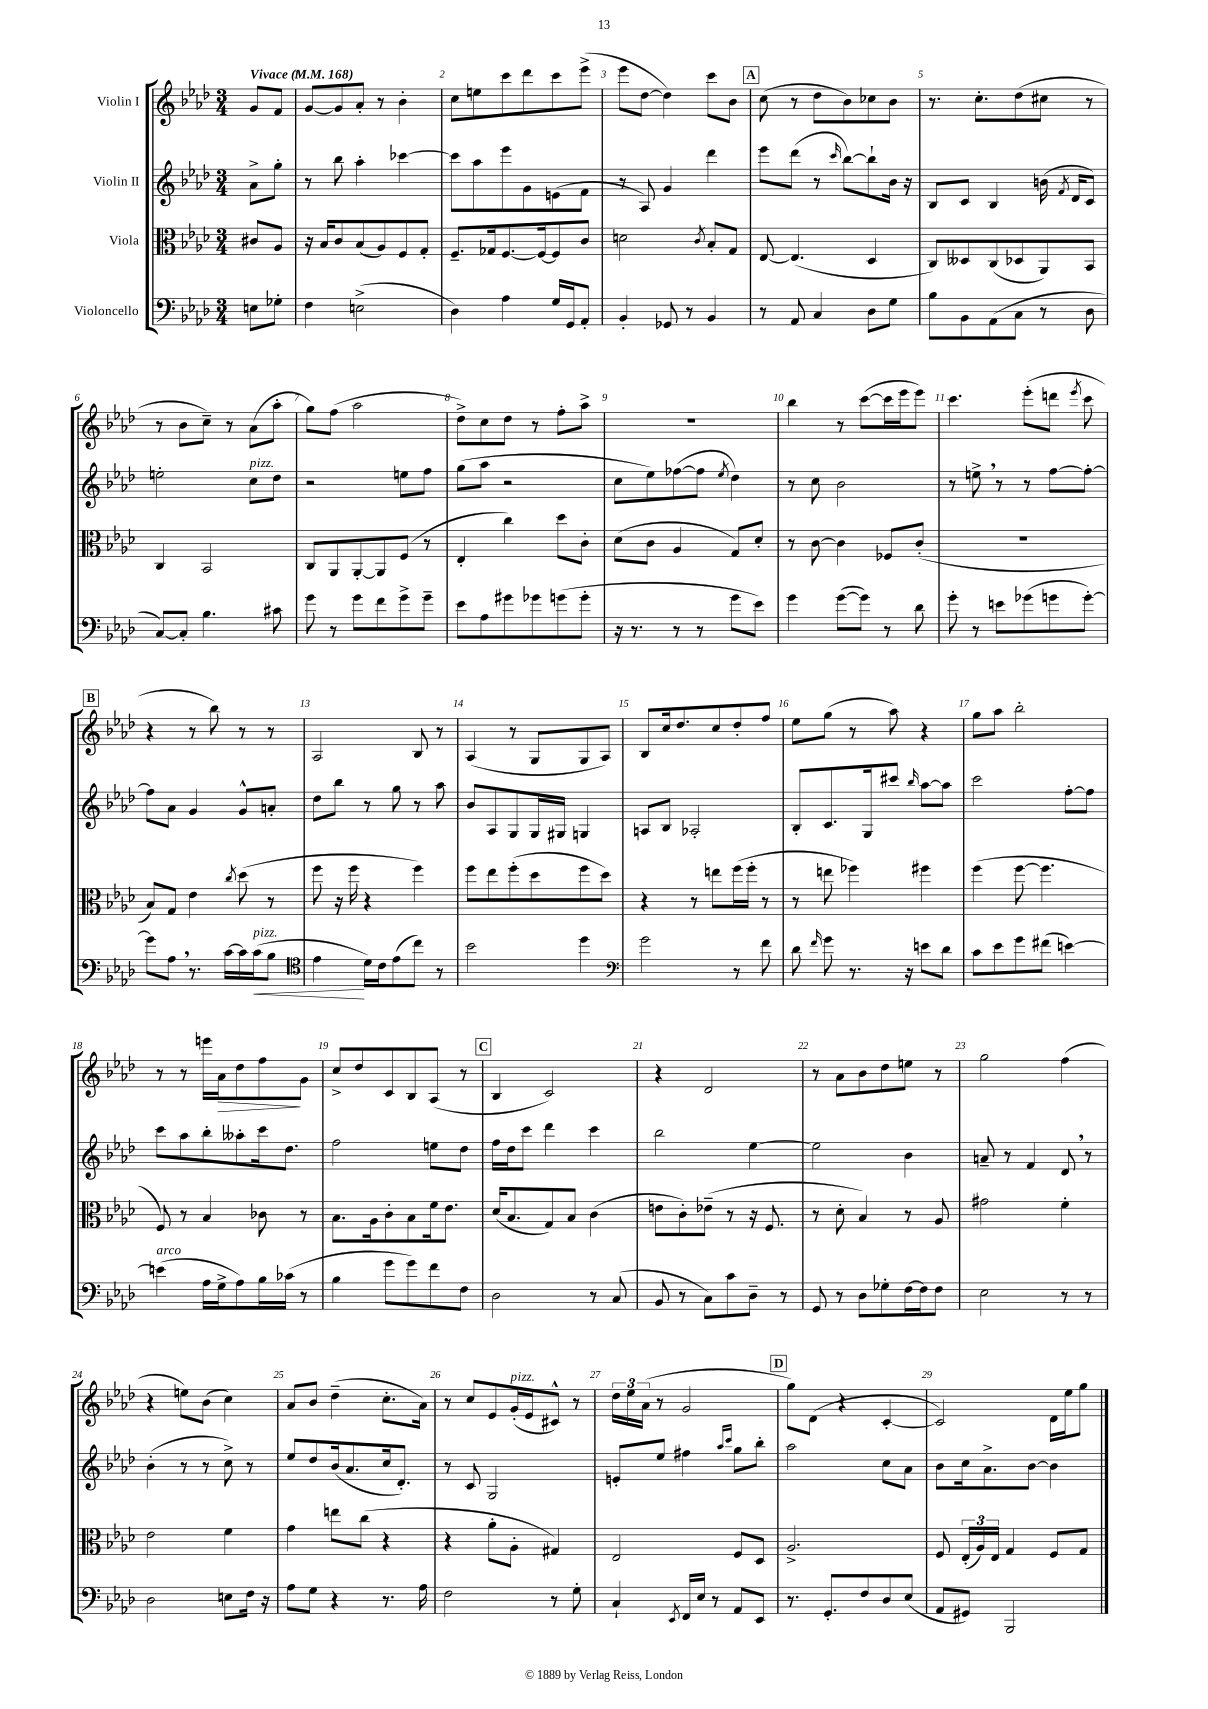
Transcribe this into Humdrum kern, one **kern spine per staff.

**kern	**kern	**kern	**kern
*staff4	*staff3	*staff2	*staff1
*clefF4	*clefC3	*clefG2	*clefG2
*k[b-e-a-d-]	*k[b-e-a-d-]	*k[b-e-a-d-]	*k[b-e-a-d-]
*M3/4	*M3/4	*M3/4	*M3/4
*MM168	*MM168	*MM168	*MM168
8E	8c#	8a-^	8g
8G-'	8A-	8gg'	8f
=	=	=	=
4F	16r	8r	[8g
.	16B-	.	.
.	8c	8bb-	8g]
(2E^	(8B-	4aa-'	8a-'
.	8A-)	.	8r
.	8F	[4ccc-	4b-'
.	8G'	.	.
=	=	=	=
4D-)	8.F~	8ccc-]	8cc
.	.	8aa-	8ee
.	16G-	.	.
4A-	[8.F	8eee-	8ccc
.	.	8g	8ddd-
.	16F_	.	.
16G	8F]	(8e	8ccc
16GG	.	.	.
8AA-'	8c	8f	(8eee-^
=	=	=	=
4BB-'	2d	8r	8eee-
.	.	8A-)	[8dd-
8GG-	.	4g	4dd-])
8r	.	.	.
.	8qc	.	.
4BB-	8B-'	4ddd-	8ccc
.	8G	.	8b-
=	=	=	=
8r	[8E-	8eee-	(8cc
8AA-	(4.E-]	(8ddd-	8r
4C	.	8r	8dd-
.	.	16qqccc	.
.	.	[8bb-)	8b-)
8D-	4D-	8bb-`]	8cc-
8G	.	16b-	8b-
.	.	16r	.
=	=	=	=
8B-	8C)	8B-	8.r
8BB-	8D--	8c	.
.	.	.	8.cc'
(8AA-	(8C	4B-	.
8C	8D-	.	(8dd-
8r	8AA-)	(16b	8cc#
.	.	8qf	.
.	.	16d-	.
8D-	8BB-	8c)	8r
=	=	=	=
[8C)	4C	2ee'	8r
8C']	.	.	8b-
4.B-	2BB-	.	8cc~)
.	.	.	8r
.	.	8cc	(8a-
8c#	.	8dd-	8aa-'
=	=	=	=
8g	8C	2r	8gg)
8r	8AA-	.	(8ff
8g	[8AA-'	.	2aa-
8f	8AA-]	.	.
8g^	(8F	8ee	.
8g~	8r	8ff	.
=	=	=	=
8e-	4E-'	(8gg	8dd-^)
8A-	.	8aa-	8cc
8g#	4cc)	2r	8dd-
8g-	.	.	8r
(8g	8dd-	.	8ff'
8g'	8c'	.	8aa-^
=	=	=	=
16r	(8d-	8cc	2.r
8.r	.	.	.
.	8c	8ee-)	.
8r	4A-	([8ff-	.
8r	.	8ff-]	.
.	.	8qee-	.
8g	8G)	4dd-)	.
8e-)	8d-'	.	.
=	=	=	=
4g	8r	8r	4bb-
.	[8c	8cc	.
([8g	4c]	2b-	8r
8g])	.	.	([8ccc
8r	8F-	.	16ccc]
.	.	.	16eee-
8d-	(8c'	.	8eee-)
=	=	=	=
8g'	2.r	8r	4.ccc
8r	.	8ee^	.
8e	.	8r	.
(8g-	.	8r	(8eee-'
8g	.	[8ff	8ddd
.	.	.	8qeee-
[8g')	.	8ff'_	8ccc
=	=	=	=
8g]	8B-)	8ff]	4r
8A-	8G	8a-	.
8.r	4e-	4g	8r
.	.	.	8bb-)
[16c	.	.	.
.	8qcc	.	.
16c]	(8dd-	8g^^	8r
(16c	.	.	.
8B-	8r	8a'	8r
=	=	=	=
*clefC4	*	*	*
4e-	8ff	8dd-	2A-
.	16r	8bb-	.
.	16ff	.	.
16d-)	4r	8r	.
16c	.	.	.
(8e-	.	8gg	.
8cc)	4ff)	8r	8B-
8r	.	8aa-	8r
=	=	=	=
2b-	8ff	8b-	(4A-
.	8ee-	8A-	.
.	(8ff'	8G	8r
.	8dd-	16G	8G
.	.	16G#	.
4dd-	8ff	4G	8G
.	8dd-)	.	8A-)
=	=	=	=
*clefF4	*	*	*
2g	4r	8A	8B-
.	.	8B-	16cc
.	.	.	8.dd-
.	8r	2A-'	.
.	8ee	.	8cc
8r	(16ff	.	8dd-'
.	16ff'	.	.
8f	8r	.	8ff
=	=	=	=
8d-	8r	8B-'	8ee-
16qqf	.	.	.
8g	8ee	8.c	(8gg
8.r	4ff-)	.	8r
.	.	16G	.
.	.	8ccc#	8aa-)
16r	.	.	.
.	.	16qqbb-	.
8e	4ff#	[8aa-	4r
8d-	.	8aa-]	.
=	=	=	=
8c	(4ff	2ccc	8gg
8e-	.	.	8aa-
8g	[8ff	.	2bb-'
(8f#	4.ff]	.	.
[4e)	.	[8ff'	.
.	.	8ff]	.
=	=	=	=
(4e]	8F)	8ccc	8r
.	8r	8aa-	8r
16A-	4B-	8bb-'	16eee
16G^	.	.	16a-
8A-)	.	8aa--'	8dd-
16B-	8c-	16ccc	8ff
(16c-	.	8.dd-	.
8r	8r	.	8g
=	=	=	=
4B-	8.B-	2ff	8cc^
.	.	.	8dd-
.	16A-	.	.
8g	8c'	.	8c
8g)	8B-	.	8B-
8f	16f	8ee	(8A-
.	8.e-	.	.
8F	.	8dd-	8r
=	=	=	=
2D-	(16d-	16ff	4B-
.	8.B-	16dd-	.
.	.	8ccc	.
.	8G)	4ddd-	2c)
.	8B-	.	.
8r	(4c	4ccc	.
(8C	.	.	.
=	=	=	=
8BB-	8e	2bb-	4r
8r	8c')	.	.
8C)	(8e-~	.	2d-
8c	8r	.	.
8D-~	16r	[4ee-	.
.	8.F	.	.
8r	.	.	.
=	=	=	=
8GG	8r	2ee-]	8r
8r	8d-'	.	8a-
8D-	4B-)	.	8b-
8G-'	.	.	8dd-
[16F	8r	4b-	8ee
16F]	.	.	.
8F	8A-	.	8r
=	=	=	=
2E-	2g#	8a~	2gg
.	.	8r	.
.	.	4f	.
8r	4f'	8d-	(4ff
8r	.	8r	.
=	=	=	=
2D-	2e-	(4b-'	4r
.	.	8r	8ee)
.	.	8r	(8b-
8E	4f	8cc^)	4cc)
16F	.	8r	.
16r	.	.	.
=	=	=	=
8A-	4g	8ee-	8a-
8G	.	8dd-	8b-
4r	8ee	(16b-	(4dd-~
.	.	8.a-	.
.	(8cc	.	.
8.r	4r	16cc	8.cc'
.	.	8.d-')	.
16A-	.	.	16a-)
=	=	=	=
2F	4r	8r	8r
.	.	8c	8cc
.	8a-'	2G	8e-
.	8A-'	.	(16g'
.	.	.	16e-
8r	4G#)	.	8c#^^)
8G'	.	.	8r
=	=	=	=
4C`	2E-	8e'	24dd-
.	.	.	24ee-
.	.	.	(24a-
.	.	8ee-	8r
8qEE-	.	.	.
16FF	.	4ff#	2g
16E-	.	.	.
8r	.	.	.
.	.	16qqaa-	.
.	.	16qqccc	.
8AA-	8F	8gg	.
8EE-	8D-	8bb-'	.
=	=	=	=
8.r	2.A-^	2aa-	8gg)
.	.	.	(8d-
8.GG'	.	.	.
.	.	.	4r
8F	.	.	.
8D-	.	8cc	[4c'
(8E-	.	8a-	.
=	=	=	=
8AA-	8F	8b-	2c])
8GG#)	(24E-'	16cc	.
.	24A-)	.	.
.	.	8.a-^	.
.	24E-	.	.
2BBB-	4G	.	.
.	.	[8b-	.
.	8F	4b-]	16d-
.	.	.	16ee-
.	8G	.	8gg
==	==	==	==
*-	*-	*-	*-
